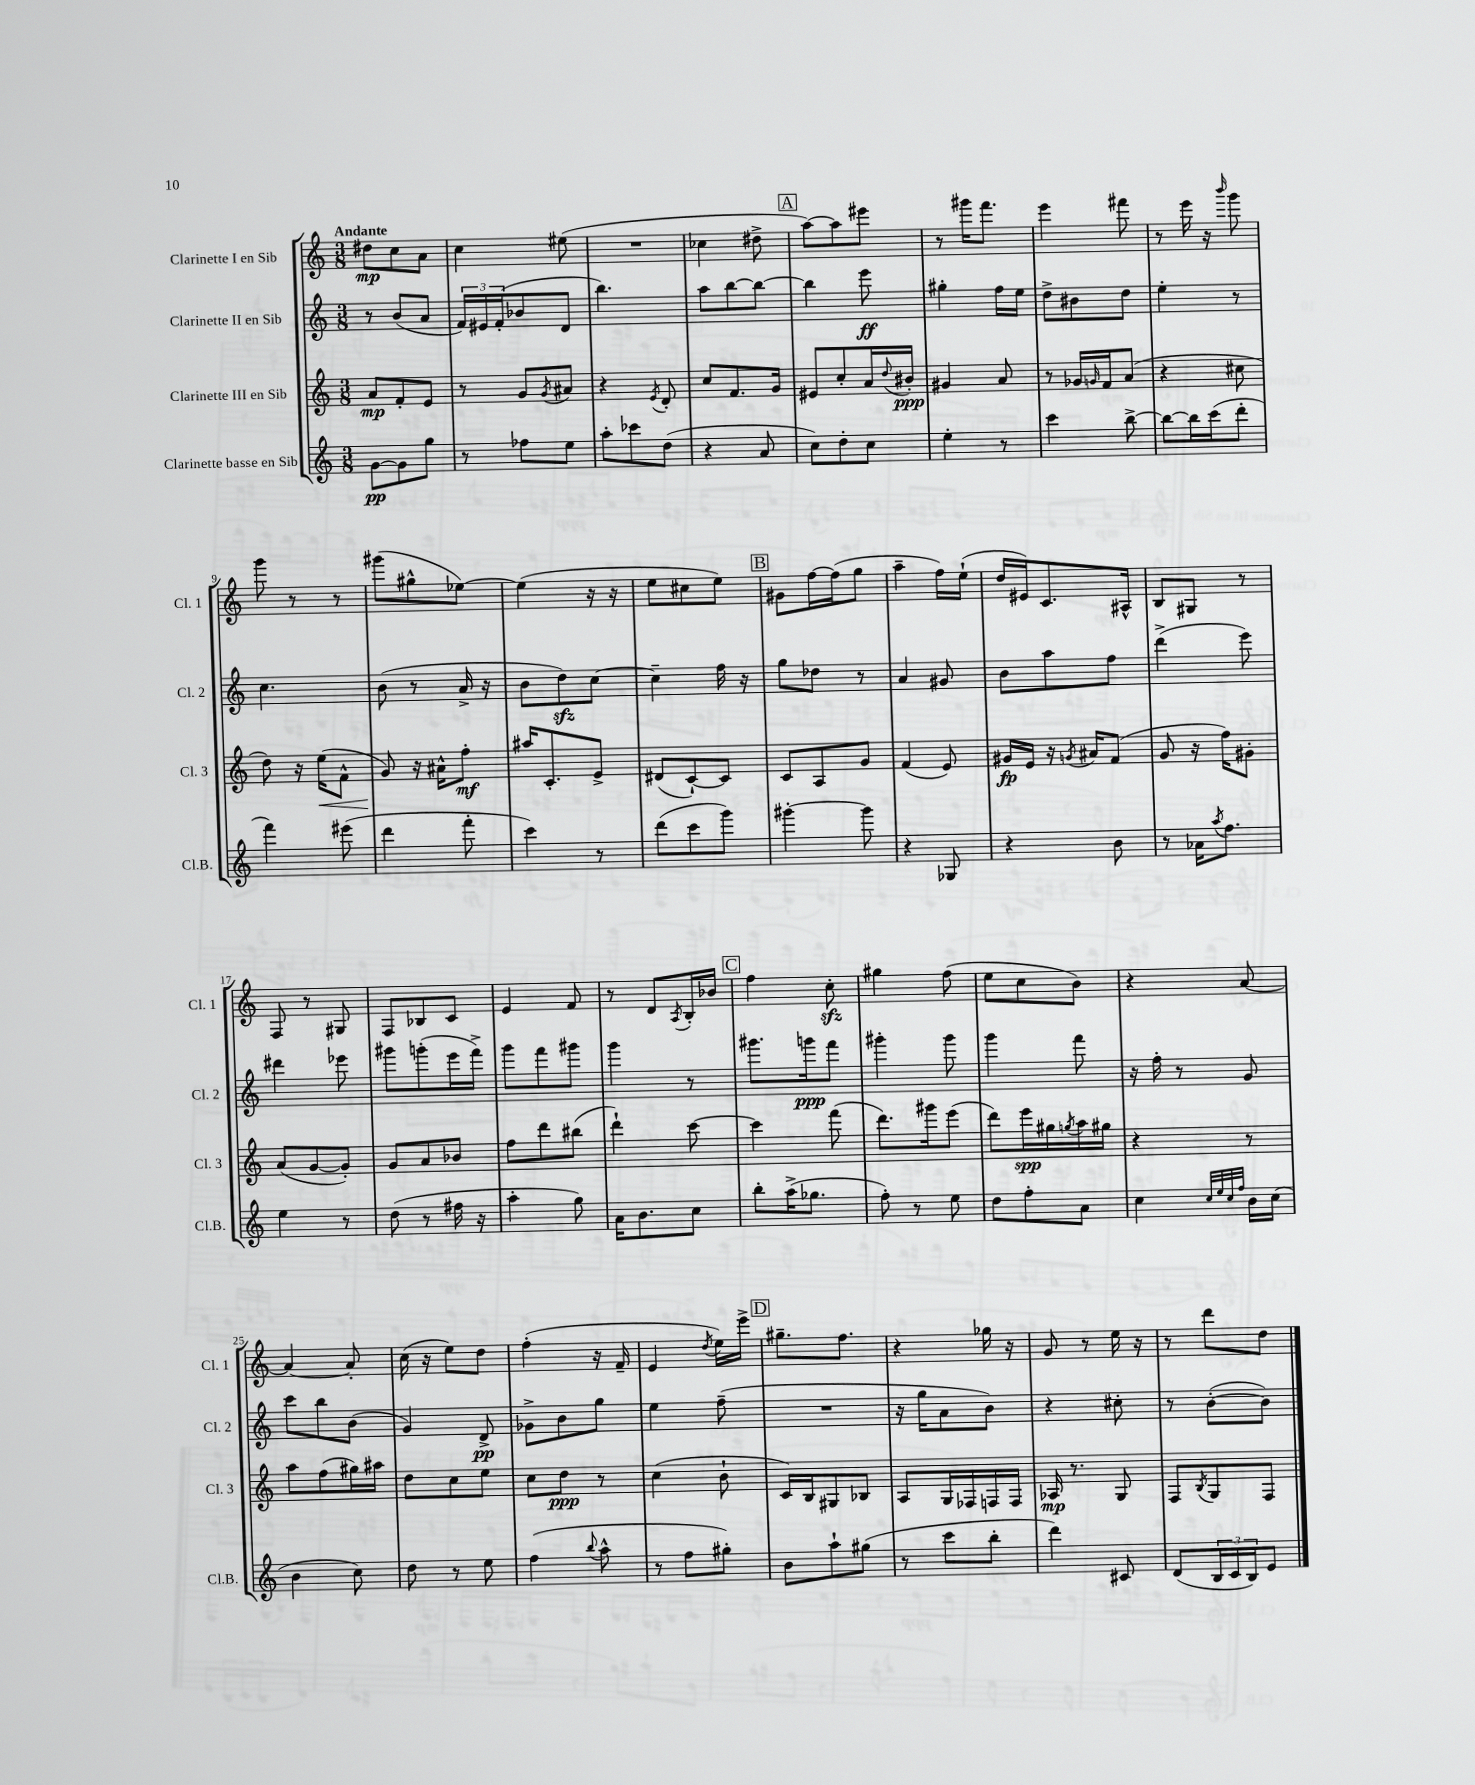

**kern	**kern	**kern	**kern
*staff4	*staff3	*staff2	*staff1
*clefG2	*clefG2	*clefG2	*clefG2
*k[]	*k[]	*k[]	*k[]
*M3/8	*M3/8	*M3/8	*M3/8
[8g	8a	8r	8dd#
8g]	8f'	(8b	8cc
8gg	8e	8a	8a
=	=	=	=
8r	8r	24f)	4cc
.	.	24e#	.
.	.	(24f'	.
8ff-	8g	8b-	.
.	8qg	.	.
8ee	8a#	8d	(8ee#
=	=	=	=
8aa'	4r	4.bb)	4.r
8ccc-	.	.	.
.	8qe	.	.
(8dd	8d'	.	.
=	=	=	=
4r	8cc	8aa	4cc-
.	8.f	[8bb	.
8a	.	8bb_	8dd#^
.	16g	.	.
=	=	=	=
8cc)	8e#	4bb]	[8aa)
8dd'	8cc'	.	8aa]
8cc	16a	8eee	8eee#
.	8qqdd	.	.
.	16b#'	.	.
=	=	=	=
4ee'	4g#	4gg#'	8r
.	.	.	16ggg#
.	.	.	8.fff
8r	8a	16ff	.
.	.	16ee	.
=	=	=	=
4ccc	8r	8dd^	4eee
.	16g-	8b#	.
.	16qqg	.	.
.	16f	.	.
[8bb^	(8a	8dd	8fff#
=	=	=	=
8bb_	4r	4ee'	8r
16bb]	.	.	16eee
(16ccc	.	.	16r
.	.	.	16qqbbb
8ddd'	8cc#	8r	8ggg
=	=	=	=
4fff)	8dd)	4.cc	8ggg
.	16r	.	8r
.	(16ee	.	.
(8eee#	8f^^	.	8r
=	=	=	=
4ddd	8g)	(8b	(8ggg#
.	16r	8r	8gg#^^
.	16a#^^	.	.
8fff'	8ff'	16a^	[8ee-)
.	.	16r	.
=	=	=	=
4ccc)	16aa#	8b	(4ee-]
.	8.c'	.	.
.	.	8dd)	.
8r	8e^	[8cc	16r
.	.	.	16r
=	=	=	=
(8ddd	(8d#	4cc~]	8ee
8ccc	[8c`)	.	8cc#
8ggg)	8c]	16ff	8ee)
.	.	16r	.
=	=	=	=
[4ggg#'	8c	8gg	8g#
.	8A	8dd-	[16ff
.	.	.	(16ff]
8ggg#]	8g	8r	8gg
=	=	=	=
4r	(4f	4a	4aa~
8G-	8e)	8g#	16ff)
.	.	.	(16ee`
=	=	=	=
4r	16g#	8b	16dd
.	16e	.	16e#)
.	16r	8aa	8.c
.	8qg	.	.
.	16a#	.	.
8b	(8f	8ff	.
.	.	.	16A#^^
=	=	=	=
8r	8g	(4ddd^	8B
16a-	16r	.	8G#
8qaa	.	.	.
8.ff	16ff)	.	.
.	8g#'	8eee)	8r
=	=	=	=
4ee	(8a	4ddd#	8F
.	[8g	.	8r
8r	8g'])	8eee-	8G#
=	=	=	=
(8dd	8g	8ggg#	8F
8r	8a	(8ggg'	8B-
16ff#	8b-	16eee	8c
16r	.	16fff^)	.
=	=	=	=
4aa'	8ff	8ggg	4e
.	8ddd	8fff	.
8gg)	(8bb#	8ggg#	8f
=	=	=	=
16a	4ddd`)	4ggg	8r
8.b	.	.	.
.	.	.	8d
.	.	.	8qA
8cc	[8ccc	8r	16B'
.	.	.	16b-
=	=	=	=
8bb'	4ccc]	8.ggg#	4ff
(16aa^	.	.	.
8.gg-	.	16ggg	.
.	(8fff	8fff	8cc'
=	=	=	=
8ff')	8.ddd)	4ggg#'	4gg#
8r	.	.	.
.	16ggg#	.	.
8ee	(8eee	8ggg#	(8ff
=	=	=	=
8dd	8ddd)	4ggg	8ee
8ff'	16eee	.	8cc
.	16gg#	.	.
.	8qgg	.	.
8a	16aa	8fff	8b)
.	16gg#	.	.
=	=	=	=
4cc	4r	16r	4r
.	.	16ff'	.
.	.	8r	.
32qqcc	.	.	.
32qqee	.	.	.
32qqcc	.	.	.
32qqff	.	.	.
16b	8r	8g	[8a
(16cc	.	.	.
=	=	=	=
4b	8aa	8ccc	4a_
.	(8ff	8bb	.
8cc)	16gg#)	(8b	8a']
.	16aa#	.	.
=	=	=	=
8dd	8dd	4g)	(16cc
.	.	.	16r
8r	8cc	.	8ee)
8ee	8ee	8d^	8dd
=	=	=	=
(4ff	8cc	8g-^	(4ff'
.	8dd	8b	.
8qqbb	.	.	.
8aa^^	8r	8gg	16r
.	.	.	16f~
=	=	=	=
8r	(4cc	4ee	4e
8ff	.	.	.
.	.	.	8qdd
8gg#')	8b`	(8ff~	16ee)
.	.	.	16eee^
=	=	=	=
8b	16c)	4.r	8.gg#~
.	16B	.	.
8aa`	8G#	.	.
.	.	.	8.ff
(8gg#	8B-	.	.
=	=	=	=
8r	8A	16r	4r
.	.	16gg	.
8ccc	16G	8a	.
.	16F-	.	.
8bb'	16F	8b)	16gg-
.	16F	.	16r
=	=	=	=
4ddd)	16A-	4r	8g
.	8.r	.	.
.	.	.	8r
8c#	8G	8cc#'	16ee
.	.	.	16r
=	=	=	=
(8d	8F	8r	8r
.	8qB	.	.
24B	8G	([8b'	8ddd
24c	.	.	.
24B)	.	.	.
8e	8F	8b])	8dd
==	==	==	==
*-	*-	*-	*-
